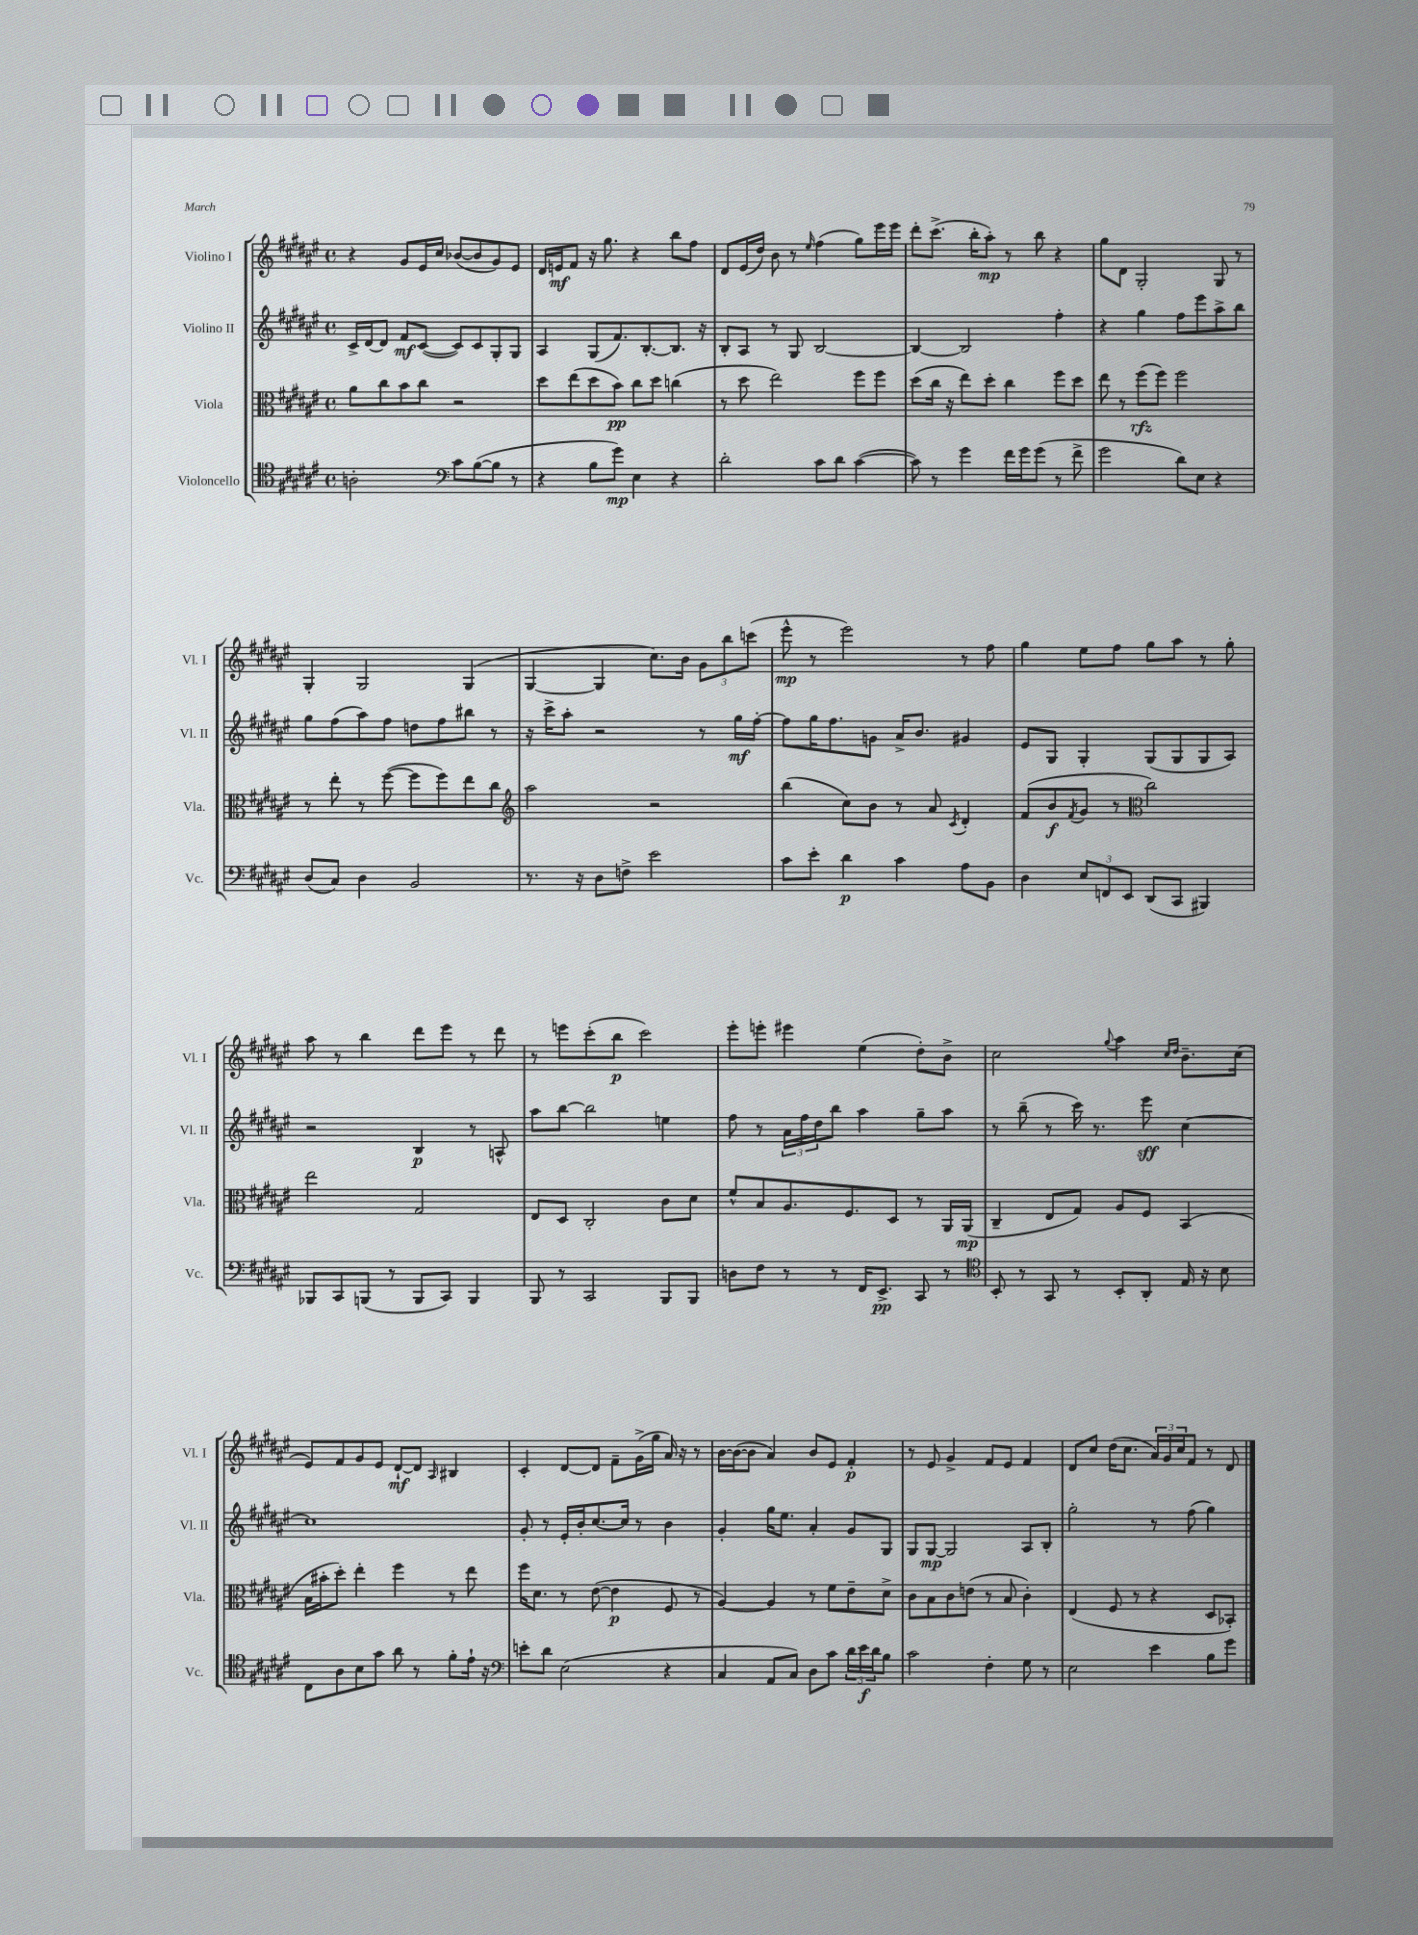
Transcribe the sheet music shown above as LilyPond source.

<<
\new StaffGroup <<
\new Staff = "s0" \with { instrumentName = "Violino I" shortInstrumentName = "Vl. I" } {
    \clef treble \key fis \major \defaultTimeSignature \time 4/4
    r4 gis'8 eis'16 cis''16 bes'8~( bes'8 gis'8) eis'8 |
    dis'16 e'16\mf fis'8 r16 gis''8. r4 b''8 fis''8 |
    dis'8 eis'16( dis''16) b'8 r8 \grace { eis''16 } fis''4( gis''8) eis'''16 eis'''16 |
    dis'''8-. cis'''8.->( b''16-. ais''8-.\mp) r8 b''8 r4 |
    gis''8 dis'8 gis2-. gis8 r8 |
    gis4-. gis2 gis4( |
    gis4~ gis4 cis''8.) b'16 \tuplet 3/2 { gis'8 b''8 c'''8( } |
    eis'''8-^\mp r8 eis'''2) r8 fis''8 |
    gis''4 eis''8 fis''8 gis''8 ais''8 r8 gis''8-. |
    ais''8 r8 b''4 dis'''8 eis'''8 r8 dis'''8 |
    r8 e'''8 cis'''8-.( b''8\p cis'''2) |
    eis'''8-. e'''8-. eis'''4 eis''4( dis''8-.) b'8-> |
    cis''2 \appoggiatura { gis''8 } ais''4 \grace { cis''16 dis''16 } b'8.-- cis''16( |
    eis'8) fis'8 gis'8 eis'8 dis'8~-!\mf dis'8 \grace { ais16 } bis4 |
    cis'4-. dis'8~ dis'8 fis'8-- gis'16->( gis''16 ais'16) r16 r8 |
    b'16~ b'16~( b'8 ais'4) b'8 eis'8 fis'4-.\p |
    r8 eis'8 gis'4-> fis'8 eis'8 fis'4 |
    dis'8 cis''8 dis''16( cis''8. \tuplet 3/2 { ais'16) gis'16 cis''16 } fis'8 r8 dis'8 \bar "|." |
}
\new Staff = "s1" \with { instrumentName = "Violino II" shortInstrumentName = "Vl. II" } {
    \clef treble \key fis \major \defaultTimeSignature \time 4/4
    cis'16-> dis'16~ dis'8 fis'8\mf cis'8~( cis'8) cis'8 gis8-. gis8 |
    ais4 gis8( fis'8.) b8.~-. b8. r16 |
    b8-. ais8 r8 gis8 b2~ |
    b4~ b2 fis''4-. |
    r4 gis''4 fis''8 eis'''8 ais''8-> b''8 |
    gis''8 fis''8( ais''8) fis''8 d''8 fis''8 bis''8 r8 |
    r16 cis'''16-> ais''8-. r2 r8 gis''16\mf fis''16~-. |
    fis''8 gis''16 fis''8. g'8 ais'16-> b'8. gis'4 |
    eis'8 gis8 gis4-. gis8( gis8 gis8 ais8) |
    r2 b4\p r8 a8-^ |
    ais''8 b''8~ b''2 e''4 |
    fis''8 r8 \tuplet 3/2 { ais'16 fis''16 dis''16 } b''8 ais''4 gis''8-- ais''8 |
    r8 b''8--( r8 cis'''16) r8. eis'''8\sff cis''4~ |
    cis''1 |
    gis'8-. r8 eis'16-. b'16-. cis''8.~ cis''16 r8 b'4 |
    gis'4-. gis''16 eis''8. ais'4-. gis'8 gis8 |
    gis8 gis8~\mp gis2 ais8 b8-. |
    gis''2-. r8 fis''8( gis''4) \bar "|." |
}
\new Staff = "s2" \with { instrumentName = "Viola" shortInstrumentName = "Vla." } {
    \clef alto \key fis \major \defaultTimeSignature \time 4/4
    ais'8 cis''8 b'8 cis''8 r2 |
    dis''8 eis''8( dis''8 b'8\pp) cis''8 dis''8 c''4( |
    r8 dis''8 eis''2) fis''8 fis''8 |
    dis''8( cis''16 r16 eis''8) dis''8-. cis''4 fis''8 dis''8 |
    eis''8 r8 fis''8\rfz( fis''8) fis''2 |
    r8 eis''8-. r8 fis''8~( fis''8 fis''8) eis''8 cis''8 |
    \clef treble ais''2 r2 |
    b''4( cis''8) b'8 r8 ais'8 \acciaccatura { cis'8 } dis'4-. |
    fis'8( b'8\f \acciaccatura { fis'8 } gis'8 r8 \clef alto cis''2) |
    eis''2 gis2 |
    eis8 dis8 cis2-. cis'8 dis'8 |
    fis'8-^ b8 ais8. fis8. dis8 r8 ais,16 ais,16\mp( |
    cis4-- eis8 gis8) ais8 fis8 b,4( |
    b16 bis'16-. dis''8-.) eis''4-. fis''4 r8 eis''8 |
    fis''16 dis'8. r8 eis'8~( eis'4\p fis8 r8 |
    ais4~) ais4 r8 fis'8 eis'8-- dis'8-> |
    cis'8 b8 cis'8 e'8( r8 b8 cis'4-.) |
    eis4( fis8 r8 r4 dis8 bes,8-.) \bar "|." |
}
\new Staff = "s3" \with { instrumentName = "Violoncello" shortInstrumentName = "Vc." } {
    \clef tenor \key fis \major \defaultTimeSignature \time 4/4
    a2-. \clef bass cis'8 b8~( b8 r8 |
    r4 b8 gis'8\mp) eis4 r4 |
    dis'2-. cis'8 dis'8 cis'4~( |
    cis'8) r8 gis'4 fis'16 gis'16 gis'8( r8 fis'8-> |
    gis'2 dis'8) eis8 r4 |
    dis8( cis8) dis4 b,2 |
    r8. r16 dis8 f8-> eis'2 |
    cis'8 eis'8-. dis'4\p cis'4 ais8 b,8 |
    dis4 \tuplet 3/2 { eis8 f,8 eis,8 } dis,8( cis,8 bis,,4) |
    bes,,8 cis,8 b,,8( r8 b,,8 cis,8) b,,4 |
    b,,8 r8 cis,2 b,,8 b,,8 |
    d8 fis8 r8 r8 fis,16 eis,8.->\pp cis,8 r8 |
    \clef tenor b,8-. r8 gis,8 r8 b,8-. ais,8-. eis16 r16 b8 |
    cis8 ais8 b8 gis'8 ais'8 r8 fis'8-. eis'16-! r16 |
    \clef bass e'8-. dis'8 eis2( r4 |
    cis4 ais,8 cis8) dis8 cis'8 \tuplet 3/2 { dis'16 eis'16\f dis'16 } b8 |
    cis'2 fis4-. gis8 r8 |
    eis2 eis'4 b8 gis'8 \bar "|." |
}
>>
>>
\layout { \context { \Score \remove "Bar_number_engraver" } }
